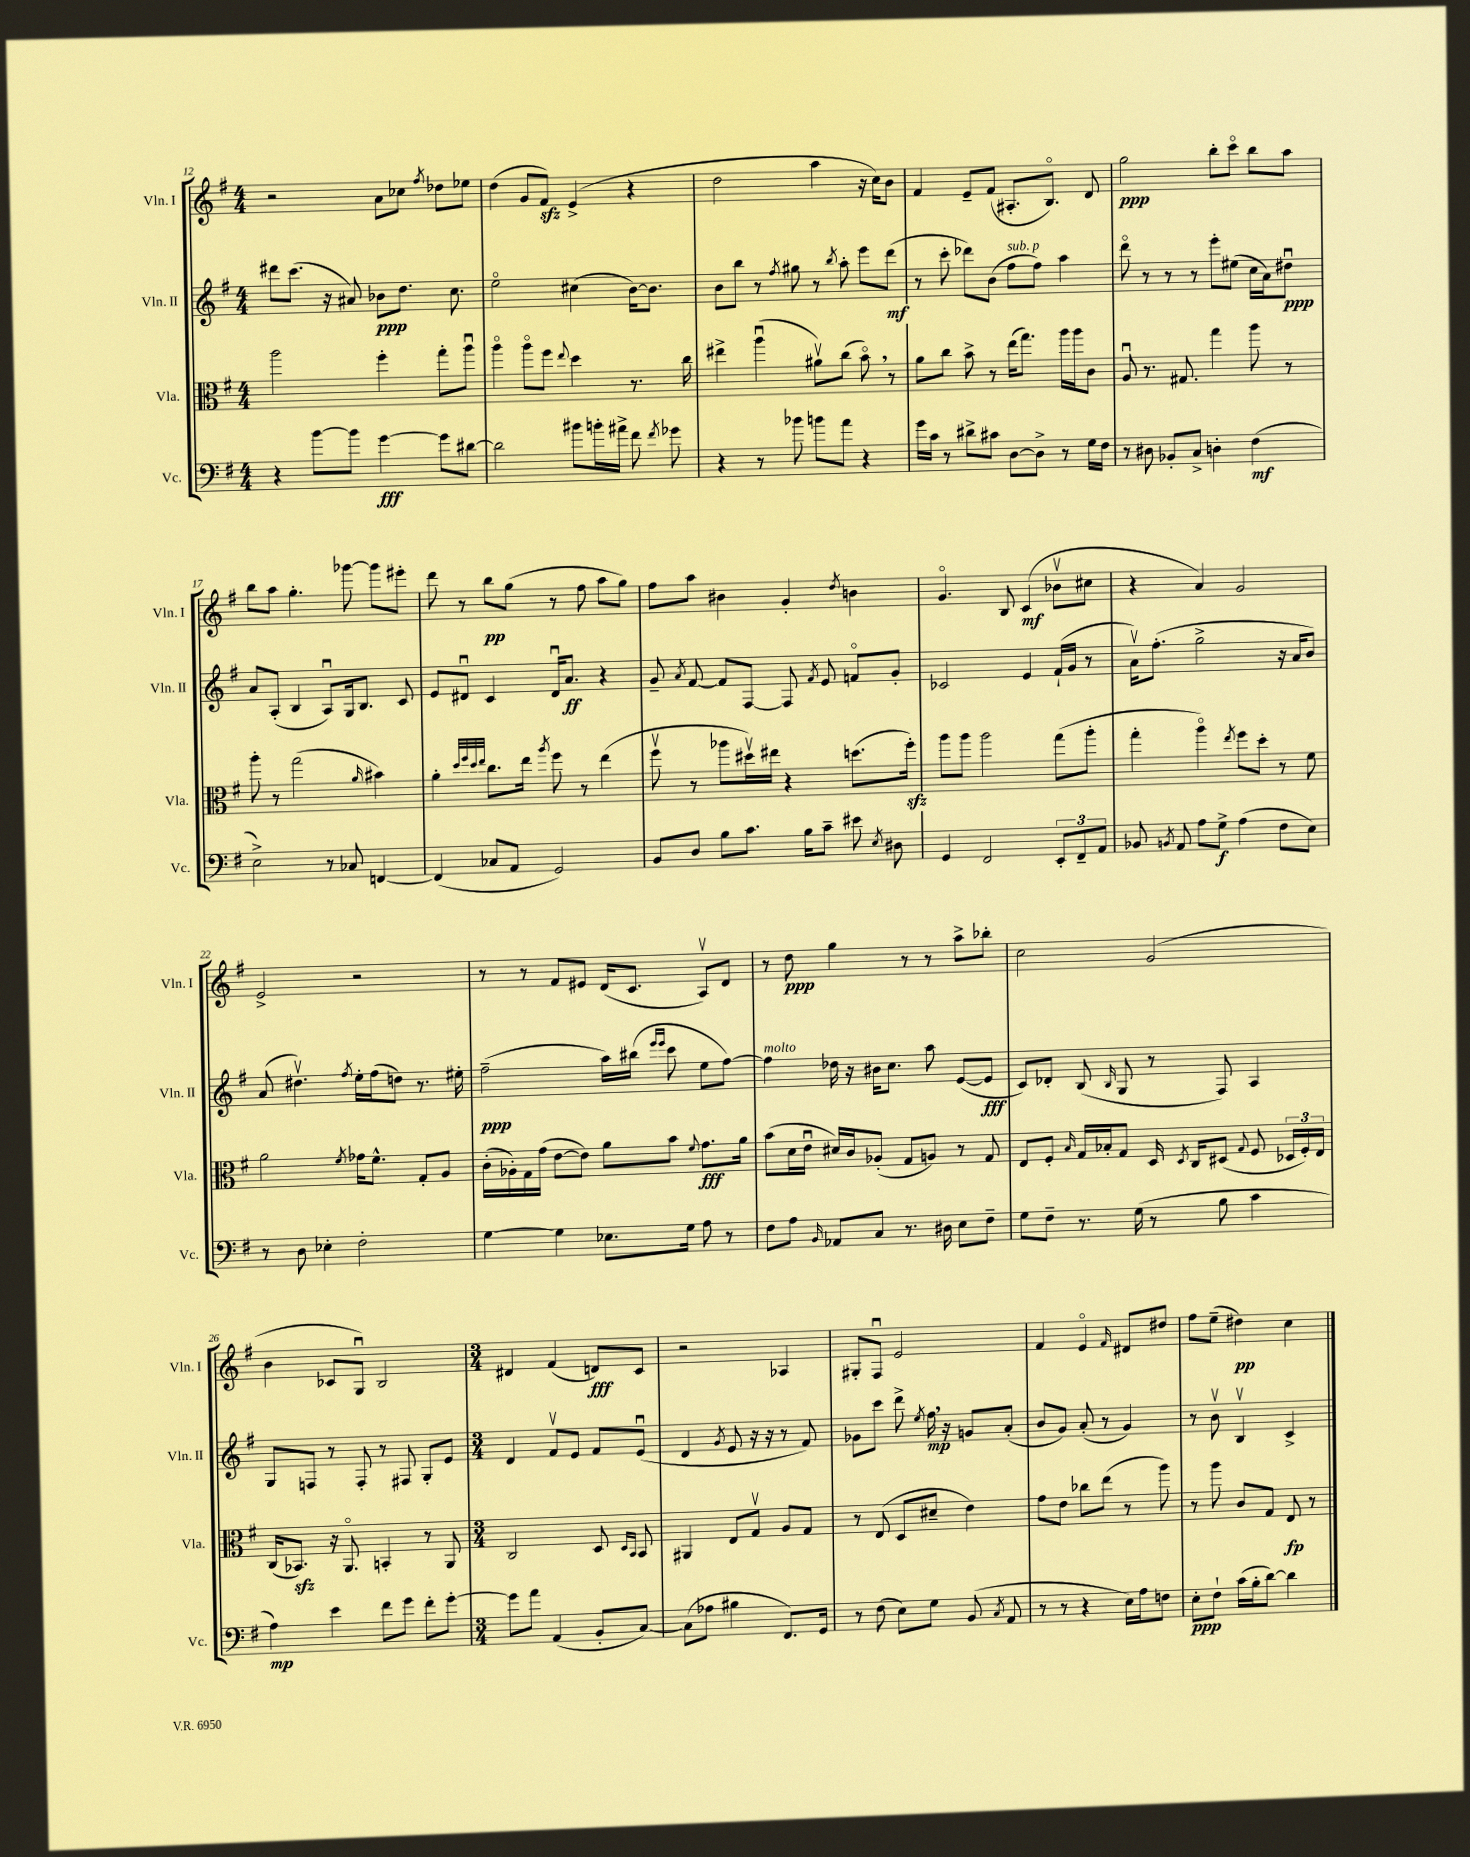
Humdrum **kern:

**kern	**kern	**kern	**kern
*staff4	*staff3	*staff2	*staff1
*clefF4	*clefC3	*clefG2	*clefG2
*k[f#]	*k[f#]	*k[f#]	*k[f#]
*M4/4	*M4/4	*M4/4	*M4/4
4r	2aa	8ddd#	2r
.	.	(8.ccc	.
[8b	.	.	.
.	.	16r	.
8b]	.	8a#)	.
[4g	4ff#'	8b-	8a
.	.	8.dd	8cc-
.	.	.	8qff#
8g]	8gg'	.	8dd-
.	.	8.cc	.
[8d#	8aau	.	8ee-
=	=	=	=
2d#]	4aao	2eeo	(4dd
.	8aao	.	8g
.	8ff#	.	8f#)
.	8qqee	.	.
8b#	4dd	(4cc#	(4e^
16b'	.	.	.
16a#^	.	.	.
8f#	8.r	[16b)	4r
.	.	8.b]	.
8qf#	.	.	.
8g-	.	.	.
.	16cc	.	.
=	=	=	=
4r	4ee#^	8b	2dd
.	.	8bb	.
8r	(4aau	8r	.
.	.	8qff#	.
8b-	.	8gg#	.
8b	8a#v)	8r	4aa
.	.	8qbb	.
8a	(8cc	8aa'	.
4r	8bo)	8eee	16r
.	.	.	16cc)
.	8r	(8ddd	8b
=	=	=	=
16g	8a	8r	4f#
16c	.	.	.
8r	8cc	8ccc'	.
8d#^	8b^	8ddd-)	8e~
8c#	8r	(8b	(8f#
[8D	(16ee	8ff#	8.A#'
.	8.gg)	.	.
8D^]	.	8ff#)	.
.	.	.	8.Bo)
8r	16aa	4aa	.
.	16aa	.	.
16G	8c	.	8d
16F#	.	.	.
=	=	=	=
8r	8Au	8dddo	2gg
8D#	8.r	8r	.
8BB-'	.	8r	.
.	8.G#	.	.
8C^	.	8r	.
4D'	4gg	8eee'	8bb'
.	.	(8ee#	8ccco
(4F#	8aa	16cc	8bb
.	.	16a)	.
.	8r	8dd#u	8aa
=	=	=	=
2E^)	8aa'	8a	8bb
.	8r	(8A'	8aa
.	(2gg	4B	4.gg'
8r	.	8Au)	.
8C-	.	16G	[8ggg-
.	.	8.B	.
.	16qqa	.	.
[4FF	4b#)	.	8ggg-]
.	.	8c	8eee#'
=	=	=	=
(4FF]	4a'	8e	8ddd
.	.	8d#u	8r
.	32qqdd	.	.
.	32qqff#	.	.
.	32qqdd	.	.
.	32qqee	.	.
8C-	8.cc	4c	8bb
8AA	.	.	(8gg
.	16ee	.	.
.	8qaa	.	.
2GG)	8ff#	16d#u	8r
.	.	8.a	.
.	8r	.	8ff#
.	(4ee	4r	8aa
.	.	.	8gg)
=	=	=	=
8BB	8ff#v	8g~	8ff#
.	.	8qa	.
8D	8r	[8f#	8aa
8B	8aa-	8f#]	4b#
8.c	16dd#v)	[8F#	.
.	16ee#	.	.
.	4r	8F#]	4g'
16B	.	.	.
.	.	8qf#	.
8c~	.	8e	.
.	.	.	8qdd
8e#	(8.dd	8fo	4b
8qE	.	.	.
8D#	.	8g'	.
.	16ff#')	.	.
=	=	=	=
4GG	8aa	2c-	4.go
.	8aa	.	.
2FF#	2aa	.	.
.	.	.	8B
.	.	4e	(4c
12EE'	(8gg	(16f#`	8b-v
.	.	16g	.
12FF#~	.	.	.
.	8aa'	8r	8cc#
12AA	.	.	.
=	=	=	=
8BB-	4gg'	16av)	4r
.	.	(8.ff#'	.
8qBB	.	.	.
8AA	.	.	.
8A	4aao)	2gg^	4a)
8G^	.	.	.
.	8qee	.	.
(4A	8ff#	.	2g
.	8dd'	.	.
8F#	8r	16r	.
.	.	16a	.
8E)	8f#	8b)	.
=	=	=	=
8r	2a	(8a	2e^
8D	.	4.dd#v)	.
4E-'	.	.	.
.	8qf#	8qff#	.
2F#'	16g-	16ee'	2r
.	8.f#^^	(16ff#	.
.	.	8dd)	.
.	8G'	8.r	.
.	8A	.	.
.	.	16ee#'	.
=	=	=	=
[4G	(16c'	(2ff#~	8r
.	16A-')	.	.
.	16G	.	8r
.	(16g	.	.
4G]	[8e	.	8f#
.	8e])	.	8e#
8.E-	8a	16aa)	(16d
.	.	(16bb#	8.c
.	.	16qqeee	.
.	.	16qqeee	.
.	8b	8ccc	.
16G	.	.	.
.	8qqf#	.	.
8A	8.g	8ee	8Av)
8r	.	[8ff#)	8d
.	16a	.	.
=	=	=	=
8F#	(8b	4ff#]	8r
8A	16d	.	8dd
.	16eu	.	.
16qqBB	.	.	.
8AA-	16d#)	16dd-	4gg
.	16c	16r	.
8C	(8A-'	16b#	.
.	.	8.cc	.
8.r	8G	.	8r
.	8A)	8aa	8r
16D#	.	.	.
8E	8r	([8e	8aa^
8F#~	8G	8e]	8bb-'
=	=	=	=
8G	8E	8c)	2cc
8F#~	8F#'	8d-'	.
.	16qqB	.	.
8.r	16G	(8B	.
.	16B-'	.	.
.	.	16qqB	.
.	8G	8G	.
(16G	.	.	.
8r	16D	8r	(2g
.	8qD	.	.
.	16C	.	.
8B	(8D#	8F#)	.
.	8qqG	.	.
4c	8F#	4A	.
.	24D-	.	.
.	24F#')	.	.
.	24E	.	.
=	=	=	=
4A)	(16C	8G	4b
.	8.BB-)	.	.
.	.	8F	.
4e	16r	8r	8c-
.	8.AAo	.	.
.	.	8F'	8Gu)
8f#	4BB'	8r	2B
8g	.	8F#	.
8f#'	8r	8G'	.
[8g'	8AA	8e	.
=	=	=	=
*M3/4	*M3/4	*M3/4	*M3/4
8g]	2C	4d	4d#
8a	.	.	.
(4AA	.	8f#v	(4f#
.	.	8e	.
8BB'	8D	8f#	8d)
.	16qqD	.	.
.	16qqBB	.	.
[8C)	8BB	(8eu	8c
=	=	=	=
(8C]	4AA#	4d	2r
8A-	.	.	.
.	.	8qg	.
4B#	8E	8e	.
.	8Gv	16r	.
.	.	16r	.
8.FF#)	8A	8r	4A-
.	8G	8f#)	.
16GG	.	.	.
=	=	=	=
8r	8r	8g-	8G#'
(8F#	(8E	8ccc	8F#u
8E)	8D	8ddd^	2e
.	.	8qee	.
8G	8d#~	16ff#	.
.	.	16r	.
(8BB	4e)	8g	.
8qC	.	.	.
8AA	.	(8a'	.
=	=	=	=
8r	8g	8b	4f#
8r	8e	8g)	.
4r	8cc-	(8a'	4eo
.	(8ee	8r	.
.	.	.	16qqf#
16E)	8r	4g)	8d#
16A	.	.	.
8F	8aa)	.	8dd#
=	=	=	=
8E'	8r	8r	8ff#
8F#`	8aa	8bv	(8ee~
(16c	8c	4Bv	4dd#)
16B'	.	.	.
[8d)	8G	.	.
4d]	8E	4c^	4cc
.	8r	.	.
==	==	==	==
*-	*-	*-	*-
